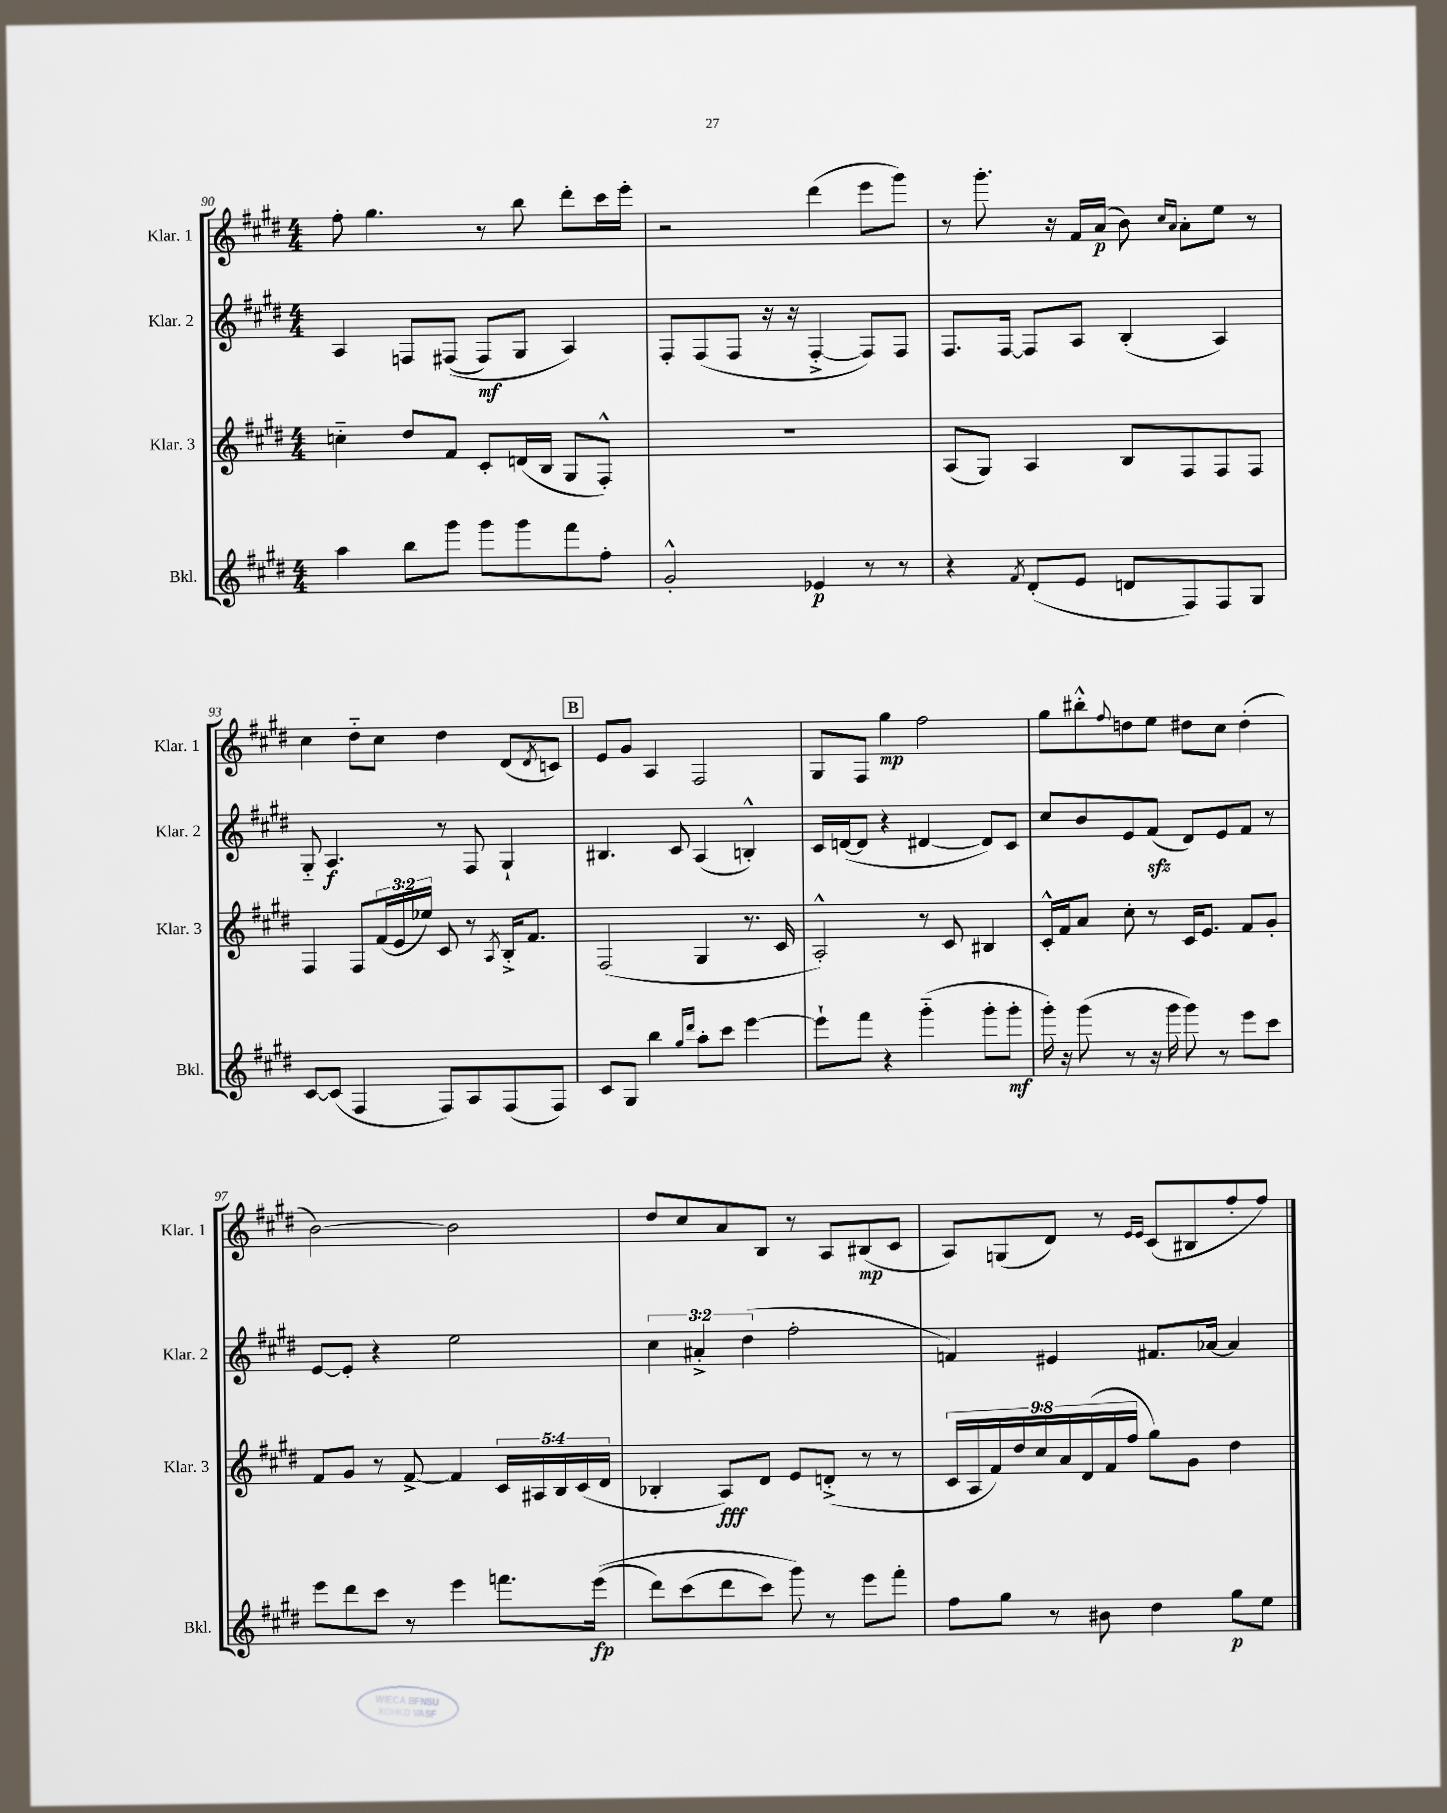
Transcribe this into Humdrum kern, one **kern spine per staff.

**kern	**kern	**kern	**kern
*staff4	*staff3	*staff2	*staff1
*clefG2	*clefG2	*clefG2	*clefG2
*k[f#c#g#d#]	*k[f#c#g#d#]	*k[f#c#g#d#]	*k[f#c#g#d#]
*M4/4	*M4/4	*M4/4	*M4/4
4aa	4cc'~	4A	8ff#'
.	.	.	4.gg#
8bb	8dd#	8F	.
8ggg#	8f#	&((8F#	.
8ggg#	8c#'	8F#)	8r
8ggg#	(16d	8G#	8bb
.	16B	.	.
8fff#	8G#	4A&)	8ddd#'
8ff#'	8F#'^^)	.	16ccc#
.	.	.	16eee'
=	=	=	=
2g#'^^	1r	8F#'	2r
.	.	(8F#	.
.	.	8F#	.
.	.	16r	.
.	.	16r	.
4e-	.	[4F#'^	(4ddd#
8r	.	8F#])	8eee
8r	.	8F#	8ggg#)
=	=	=	=
4r	(8A	8.F#	8r
.	8G#)	.	8.ggg#'
.	.	[16F#	.
8qf#	.	.	.
(8d#'	4A	8F#]	.
.	.	.	16r
8e	.	8A	16f#
.	.	.	(16a
8d	8B	(4B'	8b)
.	.	.	16qqcc#
.	.	.	16qqa
8F#)	8F#	.	8a'
8F#	8F#	4A)	8ee
8G#	8F#	.	8r
=	=	=	=
[8c#	4F#	8G#'~	4cc#
(8c#]	.	4.A	.
4F#	8F#	.	8dd#'~
.	(24f#	.	8cc#
.	24e	.	.
.	24ee-)	.	.
8F#)	8c#	8r	4dd#
8A	8r	8F#	.
.	8qA	.	.
(8F#	16B'^	4G#`	(8d#
.	8.f#	.	.
.	.	.	8qd#
8F#)	.	.	8c)
=	=	=	=
8c#	(2F#	4.B#	8e
8G#	.	.	8g#
4bb	.	.	4A
.	.	8c#	.
16qqgg#	.	.	.
16qqddd#	.	.	.
8aa'	4G#	(4A	2F#
8ccc#	.	.	.
[4eee	8.r	4B'^^)	.
.	16c#	.	.
=	=	=	=
8eee`]	2A'^^)	16c#	8G#
.	.	([16d	.
8fff#	.	8d]	8F#
4r	.	4r	4gg#
(4ggg#'~	8r	[4d#	2ff#
.	8c#	.	.
8ggg#'	4B#	8d#])	.
8ggg#'	.	8c#	.
=	=	=	=
16ggg#')	16c#'^^	8cc#	8gg#
16r	16f#	.	.
(8ggg#	8a	8b	8bb#'^^
.	.	.	8qqff#
8r	8cc#'	8e	8dd
16r	8r	(8f#	8ee
16ggg#	.	.	.
8ggg#)	16c#	8d#)	8dd#
.	8.e	.	.
8r	.	8e	8cc#
8eee	8f#	8f#	(4dd#'
8ccc#	8g#'	8r	.
=	=	=	=
8eee	8f#	[8e	[2b)
8ddd#	8g#	8e']	.
8ccc#	8r	4r	.
8r	[8f#^	.	.
4eee	4f#]	2ee	2b]
8.fff	20c#	.	.
.	20A#	.	.
.	20B	.	.
.	(20c#	.	.
&((16eee	.	.	.
.	20d#	.	.
=	=	=	=
8ddd#)	4B-'	6cc#	8dd#
(8ccc#	.	.	8cc#
.	.	6a#'^	.
8ddd#	8A)	.	8a
.	.	(6dd#	.
8ccc#)	8d#	.	8B
8ggg#&)	8e	2ff#'	8r
8r	(8d'^	.	8A
8eee	8r	.	(8B#
8fff#'	8r	.	8c#
=	=	=	=
8ff#	18c#	4f)	8A)
.	18A	.	.
.	18f#)	.	.
8gg#	.	.	(8G
.	18dd#	.	.
.	18cc#	.	.
8r	.	4e#	8d#)
.	18a	.	.
.	(18d#	.	.
8b#	.	.	8r
.	18f#	.	.
.	18ff#	.	.
.	.	.	16qqe
.	.	.	16qqe
4dd#	8gg#)	8.f#	(8c#
.	8g#	.	8B#
.	.	[16a-	.
8gg#	4dd#	4a-]	8ff#'
8ee	.	.	8ff#)
==	==	==	==
*-	*-	*-	*-
